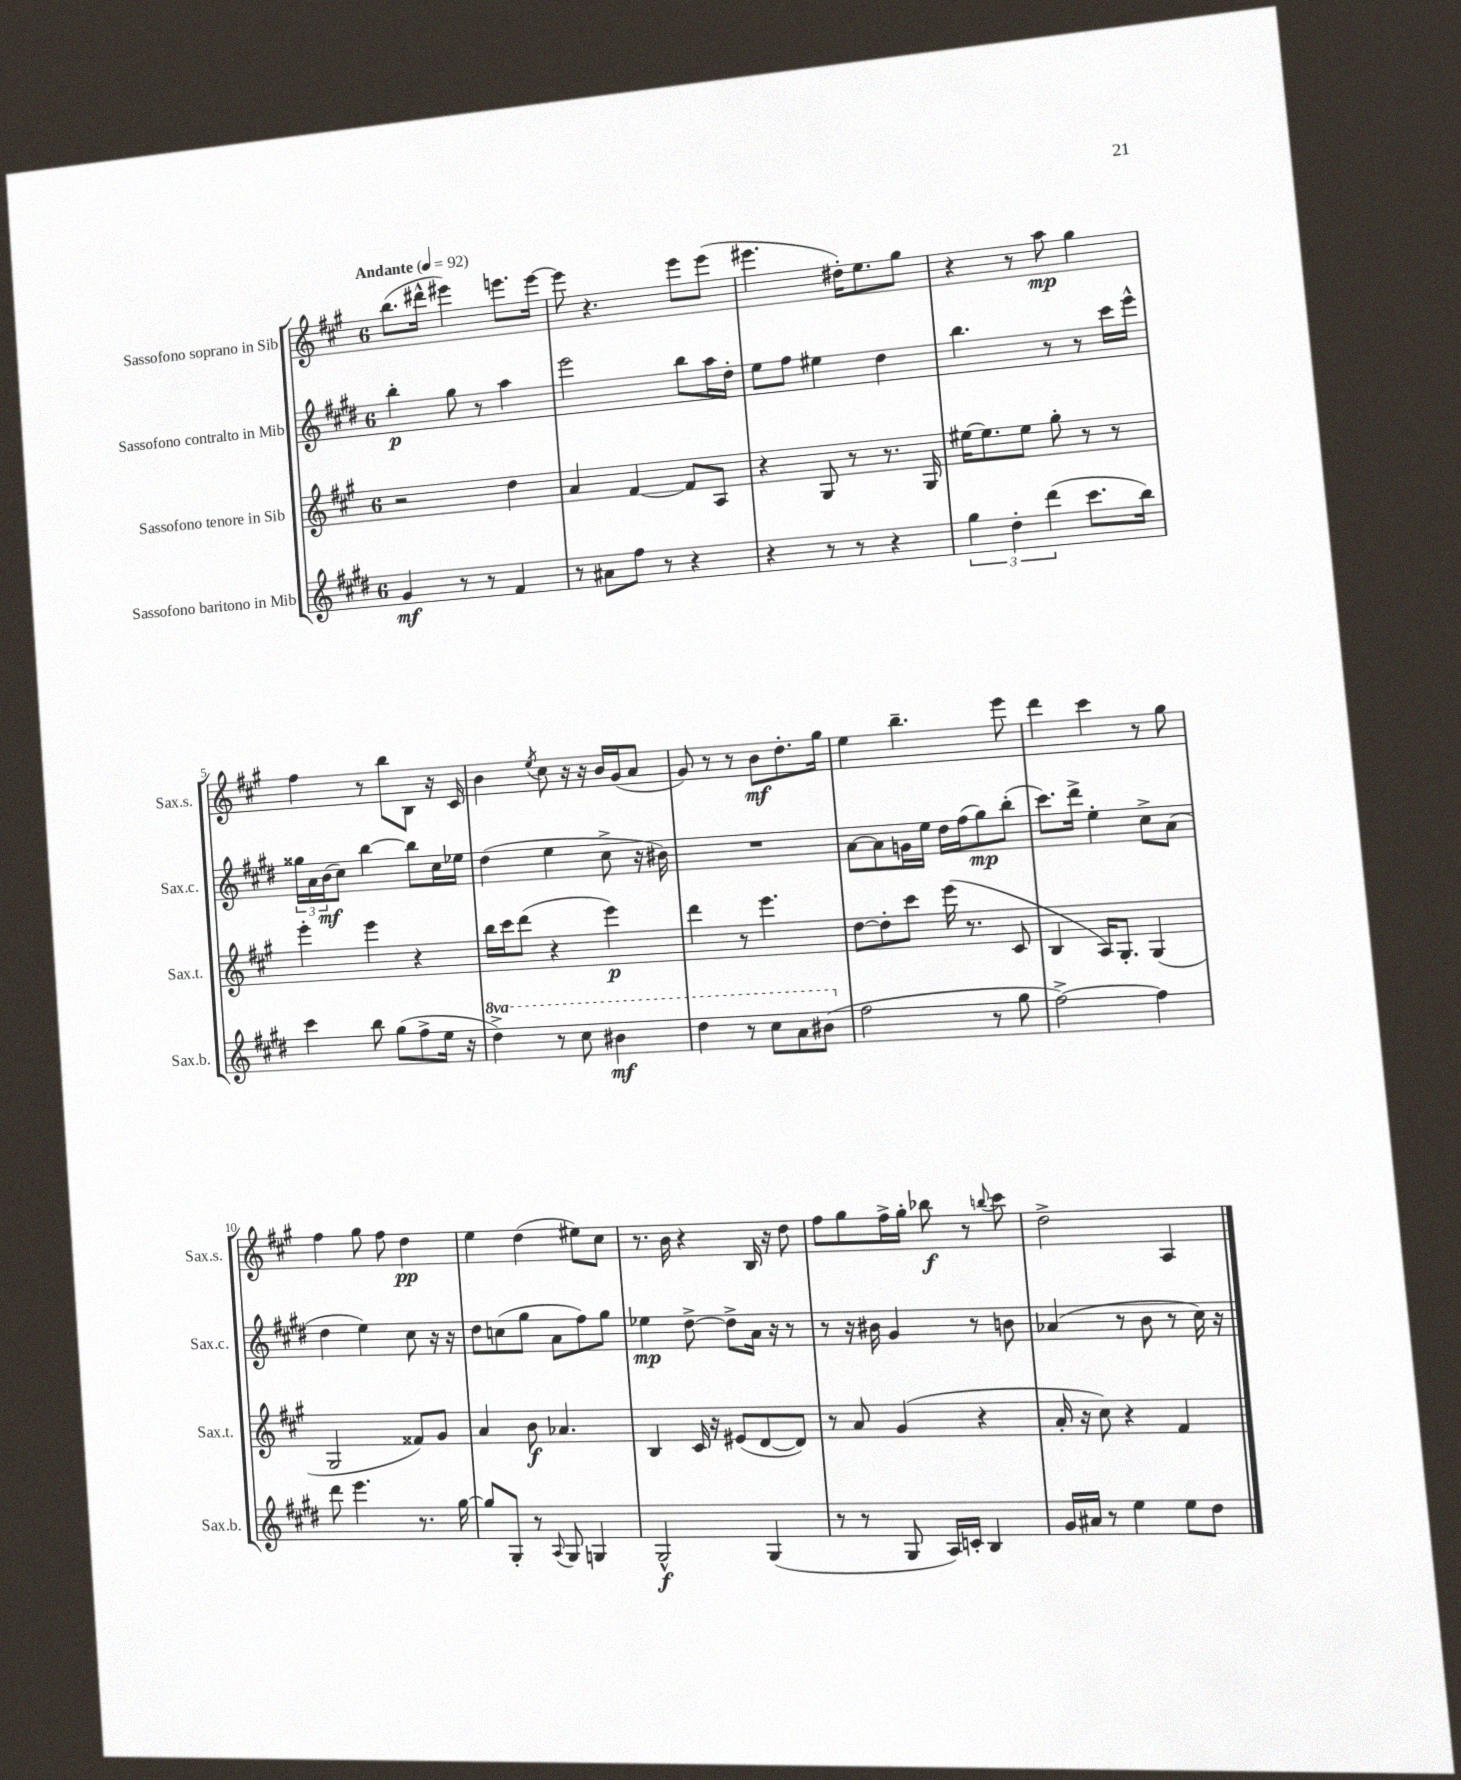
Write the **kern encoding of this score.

**kern	**dynam	**kern	**dynam	**kern	**dynam	**kern	**dynam
*part4	*part4	*part3	*part3	*part2	*part2	*part1	*part1
*staff4	*staff4	*staff3	*staff3	*staff2	*staff2	*staff1	*staff1
*I"Sassofono baritono in Mib	*	*I"Sassofono tenore in Sib	*	*I"Sassofono contralto in Mib	*	*I"Sassofono soprano in Sib	*
*I'Sax.b.	*	*I'Sax.t.	*	*I'Sax.c.	*	*I'Sax.s.	*
*clefG2	*	*clefG2	*	*clefG2	*	*clefG2	*
*k[f#c#g#d#]	*	*k[f#c#g#]	*	*k[f#c#g#d#]	*	*k[f#c#g#]	*
*M6/8	*	*M6/8	*	*M6/8	*	*M6/8	*
*MM92	*	*MM92	*	*MM92	*	*MM92	*
=1	=1	=1	=1	=1	=1	=1	=1
!	!	!	!	!	!	!LO:TX:a:B:t=Andante	!
4g#/	mf	2r	.	4bb'\	p	(8.bb\L	.
.	.	.	.	.	.	16ddd#X^^\Jk	.
8r	.	.	.	8gg#\	.	4eee#X\)	.
8r	.	.	.	8r	.	.	.
4f#/	.	4dd\	.	4aa\	.	8.eeen\L	.
.	.	.	.	.	.	[16eee\Jk	.
=2	=2	=2	=2	=2	=2	=2	=2
8r	.	4a/	.	2eee\	.	8eee\]	.
8a#X\L	.	.	.	.	.	4.r	.
8ff#\J	.	[4f#/	.	.	.	.	.
8r	.	.	.	.	.	.	.
4r	.	8f#/L]	.	8bb\L	.	8eee\L	.
.	.	8A/J	.	16aa\L	.	(8eee\J	.
.	.	.	.	16dd#'\JJ	.	.	.
=3	=3	=3	=3	=3	=3	=3	=3
4r	.	4r	.	8ee\L	.	4.eee#X\	.
.	.	.	.	8ff#\J	.	.	.
8r	.	8G#/	.	4ee#X\	.	.	.
8r	.	8r	.	.	.	16dd#X'\KL)	.
.	.	.	.	.	.	8.ee\	.
4r	.	8.r	.	4dd#\	.	.	.
.	.	.	.	.	.	8gg#\J	.
.	.	16G#/	.	.	.	.	.
=4	=4	=4	=4	=4	=4	=4	=4
6gg#\	.	[16ee#X\KL	.	4.bb\	.	4r	.
.	.	8.ee#\]	.	.	.	.	.
6dd#'\	.	.	.	.	.	.	.
.	.	8ee#\J	.	.	.	8r	.
(6ddd#\	.	.	.	.	.	.	.
.	.	8gg#'\	.	8r	.	8aa\	mp
8.ccc#\L	.	8r	.	8r	.	4gg#\	.
.	.	8r	.	16ccc#\LL	.	.	.
16bb\Jk)	.	.	.	16eee^^\JJ	.	.	.
!!LO:LB:g=z
=5	=5	=5	=5	=5	=5	=5	=5
4ccc#\	.	4eee'\	.	24gg##X\LL	.	4ff#\	.
.	.	.	.	24a\	.	.	.
.	.	.	.	(24b\J	mf	.	.
.	.	.	.	8cc#\J)	.	.	.
8bb\	.	4eee\	.	[4bb\	.	8r	.
(8gg#\L	.	.	.	.	.	8bb\L	.
8ff#^\	.	4r	.	8bb\L]	.	8B\J	.
16ee\Jk	.	.	.	16cc#\L	.	16r	.
16r	.	.	.	16ee-X\JJ	.	16c#/	.
=6	=6	=6	=6	=6	=6	=6	=6
*8va	*	*	*	*	*	*	*
4ddd#^\)	.	16bb\LL	.	(4dd#\	.	4b\	.
.	.	16ccc#\J	.	.	.	.	.
.	.	(8ddd\J	.	.	.	.	.
.	.	.	.	.	.	8qee/	.
8r	.	4r	.	4ee\	.	8cc#\	.
8ccc#\	.	.	.	.	.	16r	.
.	.	.	.	.	.	16r	.
4bb#X\	mf	4eee\)	p	8cc#^\	.	16b/LL	.
.	.	.	.	.	.	(16g#/J	.
.	.	.	.	16r	.	8a/J	.
.	.	.	.	16b#X\)	.	.	.
=7	=7	=7	=7	=7	=7	=7	=7
4ddd#\	.	4ddd\	.	2.r	.	8g#/)	.
.	.	.	.	.	.	8r	.
8r	.	8r	.	.	.	8r	.
8ccc#\L	.	4.eee\	.	.	.	8b\L	mf
8aa\	.	.	.	.	.	8.dd'\	.
(8bb#X\J	.	.	.	.	.	.	.
.	.	.	.	.	.	16gg#\Jk	.
=8	=8	=8	=8	=8	=8	=8	=8
*X8va	*	*	*	*	*	*	*
2ff#\	.	[8dd\L	.	[8a\L	.	4ee\	.
.	.	8dd'\]	.	8a\]	.	.	.
.	.	8ccc#\J	.	16gn\L	.	4.bb~\	.
.	.	.	.	16ee\JJ	.	.	.
.	.	(16eee\	.	16dd#\LL	.	.	.
.	.	8.r	.	(16ff#\J	.	.	.
8r	.	.	.	8gg#\)	mp	.	.
8gg#\	.	8c#/	.	(8bb'\J	.	8eee\	.
=9	=9	=9	=9	=9	=9	=9	=9
[2ff#^\)	.	4B/	.	8.ccc#\L)	.	4ddd\	.
.	.	.	.	16ddd#^\Jk	.	.	.
.	.	16A/KL)	.	4ee'\	.	4ccc#\	.
.	.	8.G#'/J	.	.	.	.	.
4ff#\]	.	(4G#/	.	8cc#^\L	.	8r	.
.	.	.	.	(8a\J	.	8gg#\	.
!!LO:LB:g=z
=10	=10	=10	=10	=10	=10	=10	=10
8ddd#\	.	2G#/	.	4dd#\	.	4ff#\	.
4.eee\	.	.	.	.	.	.	.
.	.	.	.	4ee\)	.	8gg#\	.
.	.	.	.	.	.	8ff#\	.
8.r	.	8f##X/L)	.	8cc#\	.	4dd\	pp
.	.	8g#/J	.	16r	.	.	.
[16gg#\	.	.	.	16r	.	.	.
=11	=11	=11	=11	=11	=11	=11	=11
8gg#/L]	.	4a/	.	8dd#\L	.	4ee\	.
8G#'/J	.	.	.	(8ccn\	.	.	.
8r	.	8b\	f	8gg#\J	.	(4dd\	.
8qqA/	.	.	.	.	.	.	.
8G#/	.	4.a-X/	.	8a\L	.	.	.
4Gn/	.	.	.	8ff#\)	.	8ee#X\L)	.
.	.	.	.	8gg#\J	.	8cc#\J	.
=12	=12	=12	=12	=12	=12	=12	=12
2G#^^/	f	4B/	.	4ee-X\	mp	8.r	.
.	.	.	.	.	.	16b\	.
.	.	16c#/	.	[8dd#^\	.	4r	.
.	.	16r	.	.	.	.	.
.	.	(8e#X/L	.	8dd#^\L]	.	.	.
(4G#/	.	[8d/	.	16a\Jk	.	16B/	.
.	.	.	.	16r	.	16r	.
.	.	8d/J])	.	8r	.	8dd\	.
=13	=13	=13	=13	=13	=13	=13	=13
8r	.	8r	.	8r	.	8ff#\L	.
8r	.	8a/	.	16r	.	8gg#\	.
.	.	.	.	16b#X\	.	.	.
8G#/	.	(4g#/	.	4g#/	.	16ff#^\L	.
.	.	.	.	.	.	16gg#'\JJ	.
16A/LL)	.	.	.	.	.	8bb-X\	f
16cn'/JJ	.	.	.	.	.	.	.
4B/	.	4r	.	8r	.	8r	.
.	.	.	.	.	.	8qqbbn/	.
.	.	.	.	8bn\	.	8ccc#\	.
=14	=14	=14	=14	=14	=14	=14	=14
16g#/LL	.	16a'/	.	(4a-X/	.	2dd^\	.
16a#X/JJ	.	16r	.	.	.	.	.
8r	.	8cc#\)	.	.	.	.	.
4ee\	.	4r	.	8r	.	.	.
.	.	.	.	8b\	.	.	.
8ee\L	.	4f#/	.	8r	.	4A/	.
8dd#\J	.	.	.	16cc#\)	.	.	.
.	.	.	.	16r	.	.	.
==	==	==	==	==	==	==	==
*-	*-	*-	*-	*-	*-	*-	*-
